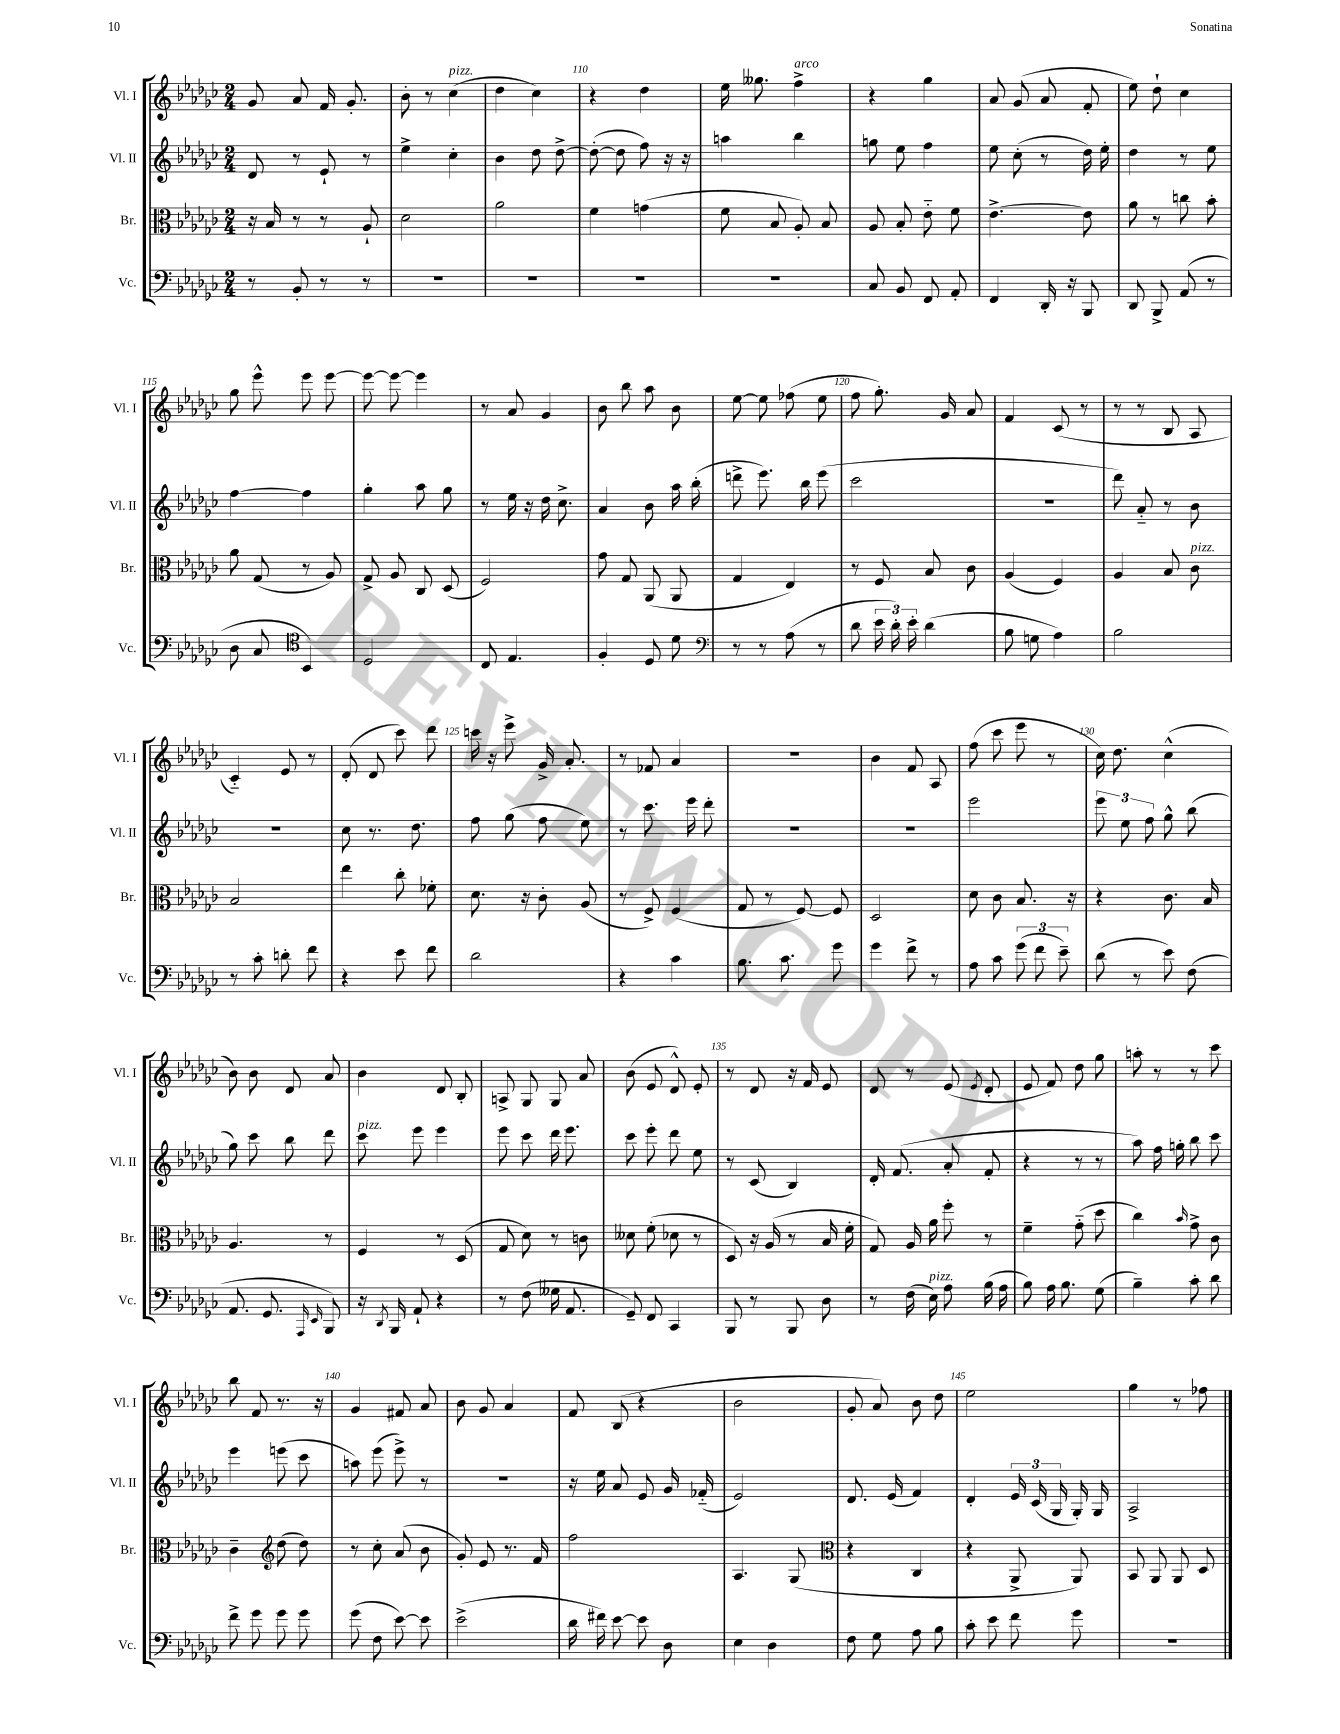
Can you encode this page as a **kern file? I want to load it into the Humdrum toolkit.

**kern	**kern	**kern	**kern
*staff4	*staff3	*staff2	*staff1
*clefF4	*clefC3	*clefG2	*clefG2
*k[b-e-a-d-g-c-]	*k[b-e-a-d-g-c-]	*k[b-e-a-d-g-c-]	*k[b-e-a-d-g-c-]
*M2/4	*M2/4	*M2/4	*M2/4
8r	16r	8d-	8g-
.	16B-	.	.
8BB-'	8r	8r	8a-
8r	8r	8e-`	16f
.	.	.	8.g-'
8r	8A-`	8r	.
=	=	=	=
2r	2d-	4ee-^	8b-'
.	.	.	8r
.	.	4cc-'	(4cc-
=	=	=	=
2r	2a-	4b-	4dd-
.	.	8dd-	4cc-)
.	.	[8dd-^	.
=	=	=	=
2r	4f	(8dd-'_	4r
.	.	8dd-]	.
.	(4g	8ff)	4dd-
.	.	16r	.
.	.	16r	.
=	=	=	=
2r	8f	4aa	16ee-
.	.	.	8.gg--
.	8B-	.	.
.	8A-')	4bb-	4ff^
.	8B-	.	.
=	=	=	=
8C-	8A-	8gg	4r
8BB-	8B-'	8ee-	.
8FF	8e-'~	4ff	4gg-
8AA-'	8f	.	.
=	=	=	=
4FF	[4.e-^	8ee-	8a-
.	.	(8cc-'	(8g-
16DD-'	.	8r	8a-
16r	.	.	.
8BBB-	8e-]	16dd-)	8f'
.	.	16ee-'	.
=	=	=	=
8DD-	8a-	4dd-	8ee-)
8BBB-^	8r	.	8dd-`
(8AA-	8cc	8r	4cc-
8r	8b-'	8ee-	.
=	=	=	=
8D-	8a-	[4ff	8gg-
8C-	(8G-	.	8eee-^^
*clefC4	*	*	*
4BB-)	8r	4ff]	8eee-
.	8A-)	.	[8eee-
=	=	=	=
2D-	8G-^	4gg-'	8eee-_
.	8A-	.	8eee-_
.	8C-	8aa-	4eee-]
.	(8D-	8gg-	.
=	=	=	=
8C-	2F)	8r	8r
4.E-	.	16ee-	8a-
.	.	16r	.
.	.	16dd-	4g-
.	.	8.cc-^	.
=	=	=	=
4F'	8g-	4a-	8b-
.	8G-	.	8bb-
8D-	(8AA-	8b-	8aa-
8d-	8AA-	16aa-	8b-
.	.	(16bb-'	.
=	=	=	=
*clefF4	*	*	*
8r	4G-	8ddd^	[8ee-
8r	.	8.eee-)	8ee-]
(8A-	4E-)	.	(8ff-
.	.	16bb-	.
8r	.	(8eee-	8ee-
=	=	=	=
8d-	8r	2ccc-	8ff
24e-	8F	.	8.gg-')
24d-')	.	.	.
24e-'	.	.	.
(4d-	8B-	.	.
.	.	.	16g-
.	8c-	.	8a-
=	=	=	=
8B-	(4A-	2r	4f
8G	.	.	.
4A-)	4F)	.	(8c-
.	.	.	8r
=	=	=	=
2B-	4A-	8ddd-)	8r
.	.	8a-'~	8r
.	8B-	8r	8B-
.	8c-	8b-	8A-
=	=	=	=
8r	2B-	2r	4c-'~)
8c-'	.	.	.
8d'	.	.	8e-
8f	.	.	8r
=	=	=	=
4r	4ee-	8cc-	(8d-'
.	.	8.r	8d-
8e-	8cc-'	.	8ccc-)
.	.	8.dd-	.
8f	8f-'	.	8ddd-
=	=	=	=
2d-	8.d-	8ff	16ccc
.	.	.	16r
.	.	(8gg-	8eee-^
.	16r	.	.
.	8c-'	8ff	16g-^
.	.	.	8.a-'
.	(8A-	8ee-)	.
=	=	=	=
4r	8r	8r	8r
.	8F^)	8.ccc-	8f-
4c-	(4F	.	4a-
.	.	16eee-	.
.	.	8ddd-'	.
=	=	=	=
8.B-	8G-	2r	2r
.	8r	.	.
8.c-	.	.	.
.	[8F)	.	.
8g-	8F]	.	.
=	=	=	=
4g-	2D-	2r	4b-
8f^	.	.	8f
8r	.	.	8A-
=	=	=	=
8A-	8d-	2eee-	(8ff
8c-	8c-	.	8ccc-
(12g-	8.B-	.	8eee-
12f	.	.	.
.	.	.	8r
12e-~)	.	.	.
.	16r	.	.
=	=	=	=
(8d-	4r	12eee-	16cc-)
.	.	.	8.dd-
.	.	12ee-	.
8r	.	.	.
.	.	12ff	.
8e-)	8.c-	8gg-^^	(4cc-^^
(8F	.	(8bb-	.
.	16B-	.	.
=	=	=	=
8.AA-	4.A-	8gg-)	8b-)
.	.	8ccc-	8b-
8.GG-	.	.	.
.	.	8bb-	8d-
16qqAAA-	.	.	.
16qqEE-	.	.	.
8BBB-)	8r	8ddd-	8a-
=	=	=	=
16r	4F	8ccc-	4b-
8qDD-	.	.	.
16BBB-	.	.	.
8AA-`	.	8eee-	.
4r	8r	4eee-	8d-
.	(8D-	.	8B-'
=	=	=	=
8r	8G-	8eee-	8A^
(8F	8d-)	8ccc-	8G-
16G--	8r	16ddd-	8G-
8.AA-	.	8.eee-	.
.	8c	.	8a-
=	=	=	=
8GG-~)	8d--	8ccc-	(8b-
8FF	(8f'	8eee-'	8e-
4CC-	8d-	8ddd-	8d-^^)
.	8r	8ee-	8e-'
=	=	=	=
8BBB-	8D-)	8r	8r
8r	16r	(8c-	8d-
.	(16A-	.	.
8BBB-	8r	4B-)	16r
.	.	.	16f
8D-	16B-	.	8e-
.	16f'	.	.
=	=	=	=
8r	8G-)	16d-'	8d-
.	.	(8.f	.
(16F	16A-	.	8r
16E-)	16a-	.	.
8A-	8ff'	8a-'	(8e-
.	.	.	8qe-
(16B-	8r	8f'	8d-'
16A-	.	.	.
=	=	=	=
8B-)	4f~	4r	8e-
16A-	.	.	8f)
8.B-	.	.	.
.	(8g-'~	8r	8dd-
(8G-	8dd-	8r	8gg-
=	=	=	=
4B-~)	4cc-)	8aa-)	8aa'
.	.	16ff	8r
.	.	16gg'	.
.	16qqb-	.	.
8c-'	8g-^	8bb-	8r
8d-	8c-	8ccc-	8ccc-
=	=	=	=
8f^	4c-~	4eee-	8bb-
8g-	.	.	8f
*	*clefG2	*	*
8g-	(8dd-	(8eee	8.r
8g-	8dd-)	8ccc-	.
.	.	.	16r
=	=	=	=
(8g-	8r	8aa)	4g-
8F	8cc-'	(8eee-	.
[8e-)	(8a-	8eee-^)	8f#
8e-]	8b-	8r	8a-
=	=	=	=
(2e-^	8g-')	2r	8b-
.	8e-	.	8g-
.	8.r	.	4a-
.	16f	.	.
=	=	=	=
16d-	2ff	16r	8f
16f#)	.	16ee-	.
[8e-	.	8a-	(8B-
8e-]	.	8e-	4r
8D-	.	16g-	.
.	.	(16f-'~	.
=	=	=	=
4E-	4.A-	2e-)	2b-
4D-	.	.	.
.	(8G-	.	.
=	=	=	=
*	*clefC3	*	*
8F	4r	8.d-	8g-'
8G-	.	.	8a-)
.	.	(16e-	.
8A-	4C-	4f)	8b-
8B-	.	.	8dd-
=	=	=	=
8c-'	4r	4d-'	2ee-
8e-	.	.	.
8f	8AA-^	24e-	.
.	.	(24c-	.
.	.	24G-	.
8g-	8AA-)	16G-')	.
.	.	16G-	.
=	=	=	=
2r	8BB-	2A-^	4gg-
.	8AA-	.	.
.	8AA-	.	8r
.	8D-	.	8ff-
==	==	==	==
*-	*-	*-	*-
